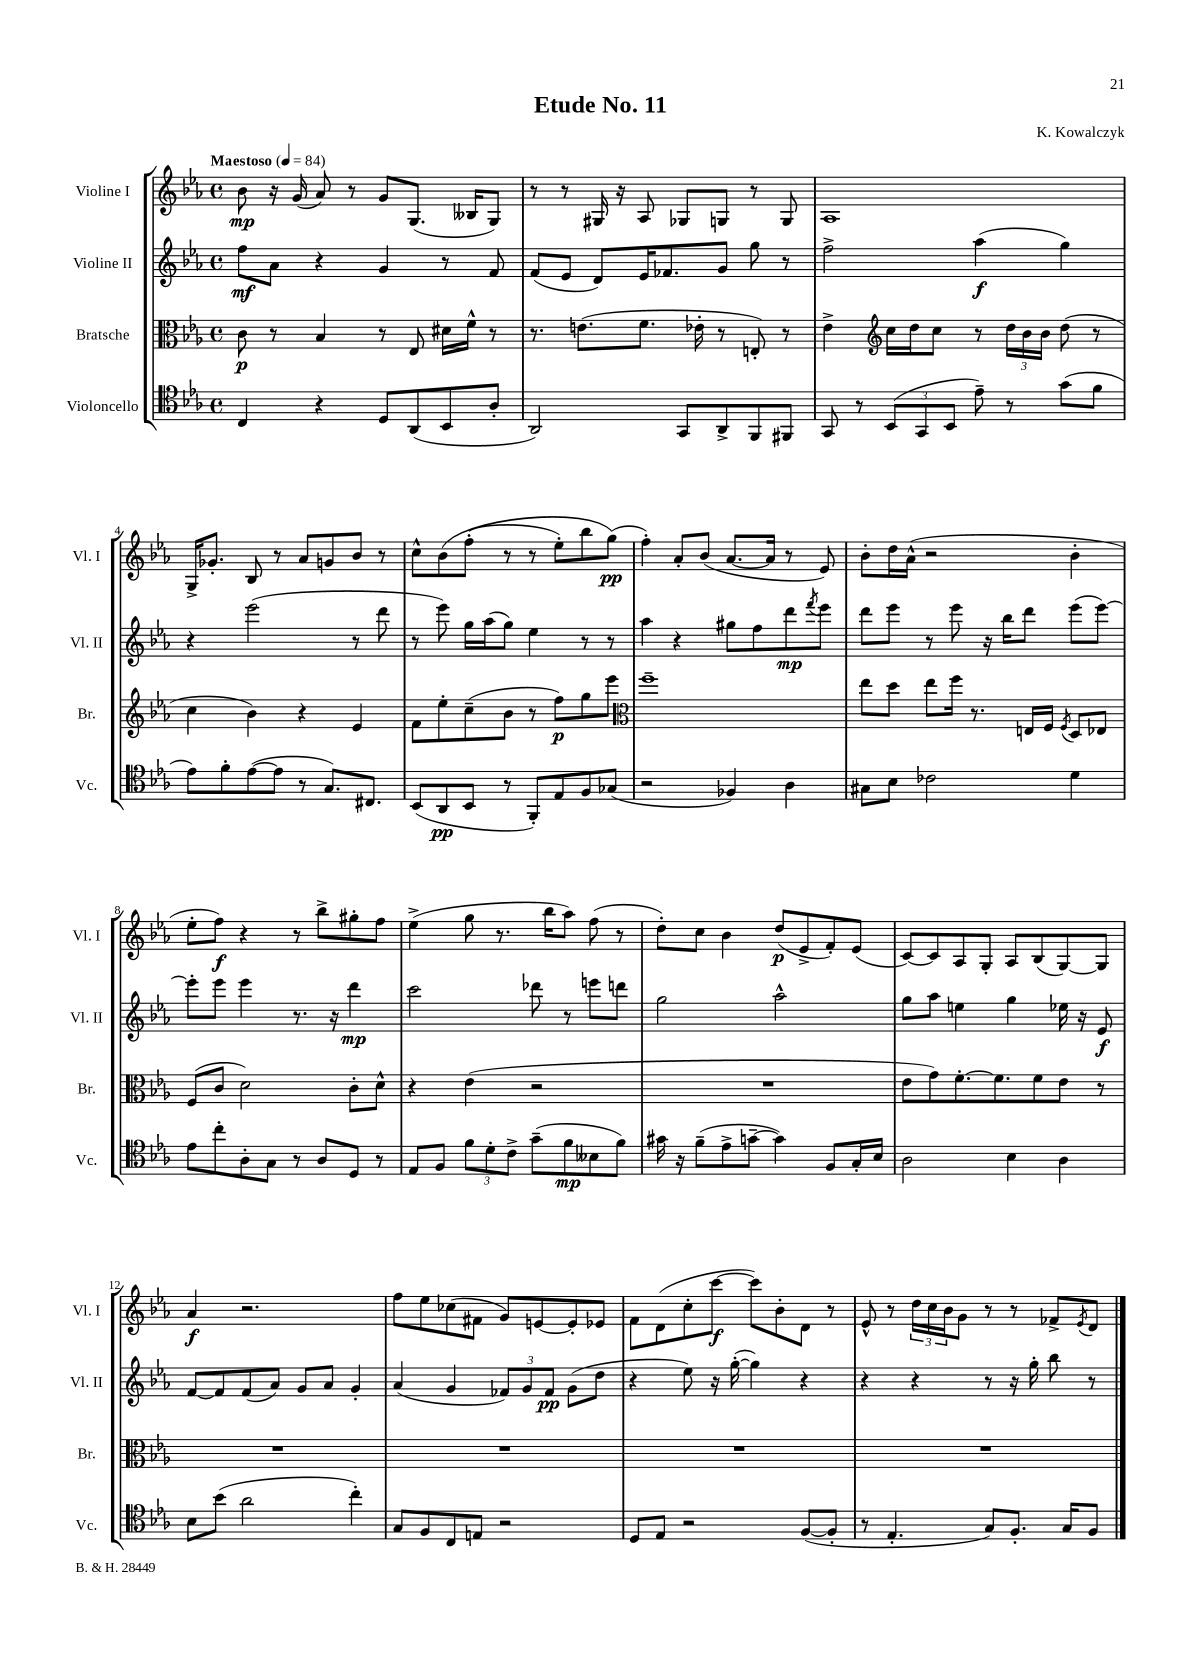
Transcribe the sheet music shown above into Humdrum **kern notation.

**kern	**kern	**kern	**kern
*staff4	*staff3	*staff2	*staff1
*clefC4	*clefC3	*clefG2	*clefG2
*k[b-e-a-]	*k[b-e-a-]	*k[b-e-a-]	*k[b-e-a-]
*M4/4	*M4/4	*M4/4	*M4/4
*met(c)	*met(c)	*met(c)	*met(c)
*MM84	*MM84	*MM84	*MM84
4C	8c	8ff	8b-
.	8r	8a-	16r
.	.	.	(16g
4r	4B-	4r	8a-)
.	.	.	8r
8D	8r	4g	8g
(8AA-	8E-	.	(8.G
8BB-	16d#	8r	.
.	16f^^	.	16B--
8A-'	8r	8f	8G)
=	=	=	=
2AA-)	8.r	(8f	8r
.	.	8e-	8r
.	(8.e	.	.
.	.	8d)	16G#
.	.	.	16r
.	8.f	16e-	8A-
.	.	8.f-	.
8GG	.	.	8G-
.	16e-'	.	.
8AA-^	8r	8g	8G
8FF	8E')	8gg	8r
8FF#	8r	8r	8G
=	=	=	=
8GG	4e-^	2ff^	1A-
8r	.	.	.
*	*clefG2	*	*
(12BB-	16cc	.	.
.	16dd	.	.
12GG	.	.	.
.	8cc	.	.
12BB-	.	.	.
8e-~)	8r	(4aa-	.
8r	24dd	.	.
.	24b-	.	.
.	24b-	.	.
(8g	(8dd	4gg)	.
8f	8r	.	.
=	=	=	=
8e-)	4cc	4r	16G^
.	.	.	8.g-'
8f'	.	.	.
([8e-	4b-)	(2eee-	8B-
8e-]	.	.	8r
8r	4r	.	8a-
8.G)	.	.	8g
.	4e-	8r	8b-
8.C#	.	.	.
.	.	8ddd	8r
=	=	=	=
(8BB-	8f	8r	8cc^^
8AA-	8ee-'	8eee-)	&(8b-
8BB-	(8cc~	16gg	(8ff'
.	.	(16aa-	.
8r	8b-	8gg)	8r
8FF')	8r	4ee-	8r
8E-	8ff)	.	8ee-')
8F	8gg	8r	8bb-
(8G-	8eee-	8r	(8gg&)
=	=	=	=
*	*clefC3	*	*
2r	1ff~	4aa-	4ff')
.	.	4r	8a-'
.	.	.	(8b-
4F-)	.	8gg#	[8.a-
.	.	8ff	.
.	.	.	16a-]
4A-	.	8ddd	8r
.	.	8qfff	.
.	.	8eee-	8e-)
=	=	=	=
8G#	8ee-	8ddd	8b-'
8B-	8dd	8eee-	16dd
.	.	.	(16a-^^
2c-	8ee-	8r	2r
.	16ff	8eee-	.
.	8.r	.	.
.	.	16r	.
.	.	16bb-	.
.	16E	8ddd	.
.	16F	.	.
.	8qF	.	.
4d	8D	(8eee-	4b-'
.	8E-	[8eee-)	.
=	=	=	=
8e-	(8F	8eee-']	8ee-'
8cc'	8c	8eee-	8ff)
8A-'	2d)	4eee-	4r
8G	.	.	.
8r	.	8.r	8r
8A-	.	.	8bb-^
.	.	16r	.
8D	8c'	4ddd	8gg#'
8r	8d^^	.	8ff
=	=	=	=
8E-	4r	2ccc	(4ee-^
8F	.	.	.
12f	(4e-	.	8gg
12d'	.	.	.
.	.	.	8.r
12c^	.	.	.
(8g~	2r	8ddd-	.
.	.	.	16bb-
8f	.	8r	8aa-)
8B--	.	8eee	(8ff
8f)	.	8ddd	8r
=	=	=	=
16g#	1r	2gg	8dd')
16r	.	.	.
(8f~	.	.	8cc
8e-^	.	.	4b-
[8g~	.	.	.
4g])	.	2aa-^^	(8dd
.	.	.	8e-^
8F	.	.	8f')
16G'	.	.	(8e-
16B-	.	.	.
=	=	=	=
2A-	8e-	8gg	[8c)
.	8g)	8aa-	8c]
.	[8.f'	4ee	8A-
.	.	.	8G'
.	8.f]	.	.
4B-	.	4gg	8A-
.	8f	.	(8B-
4A-	8e-	16ee-	[8G)
.	.	16r	.
.	8r	8e-	8G]
=	=	=	=
8B-	1r	[8f	4a-
(8b-	.	8f]	.
2a-	.	(8f	2.r
.	.	8a-)	.
.	.	8g	.
.	.	8a-	.
4cc')	.	4g'	.
=	=	=	=
8G	1r	(4a-	8ff
8F	.	.	8ee-
8C	.	4g	(8cc-
8E	.	.	8f#
2r	.	12f-)	8g)
.	.	12g	.
.	.	.	[8e
.	.	12f-	.
.	.	(8g	8e']
.	.	8dd	8e-
=	=	=	=
8D	1r	4r	8f
8E-	.	.	(8d
2r	.	8ee-)	8cc'
.	.	16r	[8ccc
.	.	([16gg'	.
.	.	4gg])	8ccc])
.	.	.	8b-'
([8F	.	4r	8d
8F']	.	.	8r
=	=	=	=
8r	1r	4r	8e-^^
4.E-'	.	.	8r
.	.	4r	24dd
.	.	.	24cc
.	.	.	24b-
.	.	.	8g
8G)	.	8r	8r
8.F'	.	16r	8r
.	.	16gg'	.
.	.	8bb-	8f-^
16G	.	.	.
.	.	.	8qe-
8F	.	8r	8d
==	==	==	==
*-	*-	*-	*-
